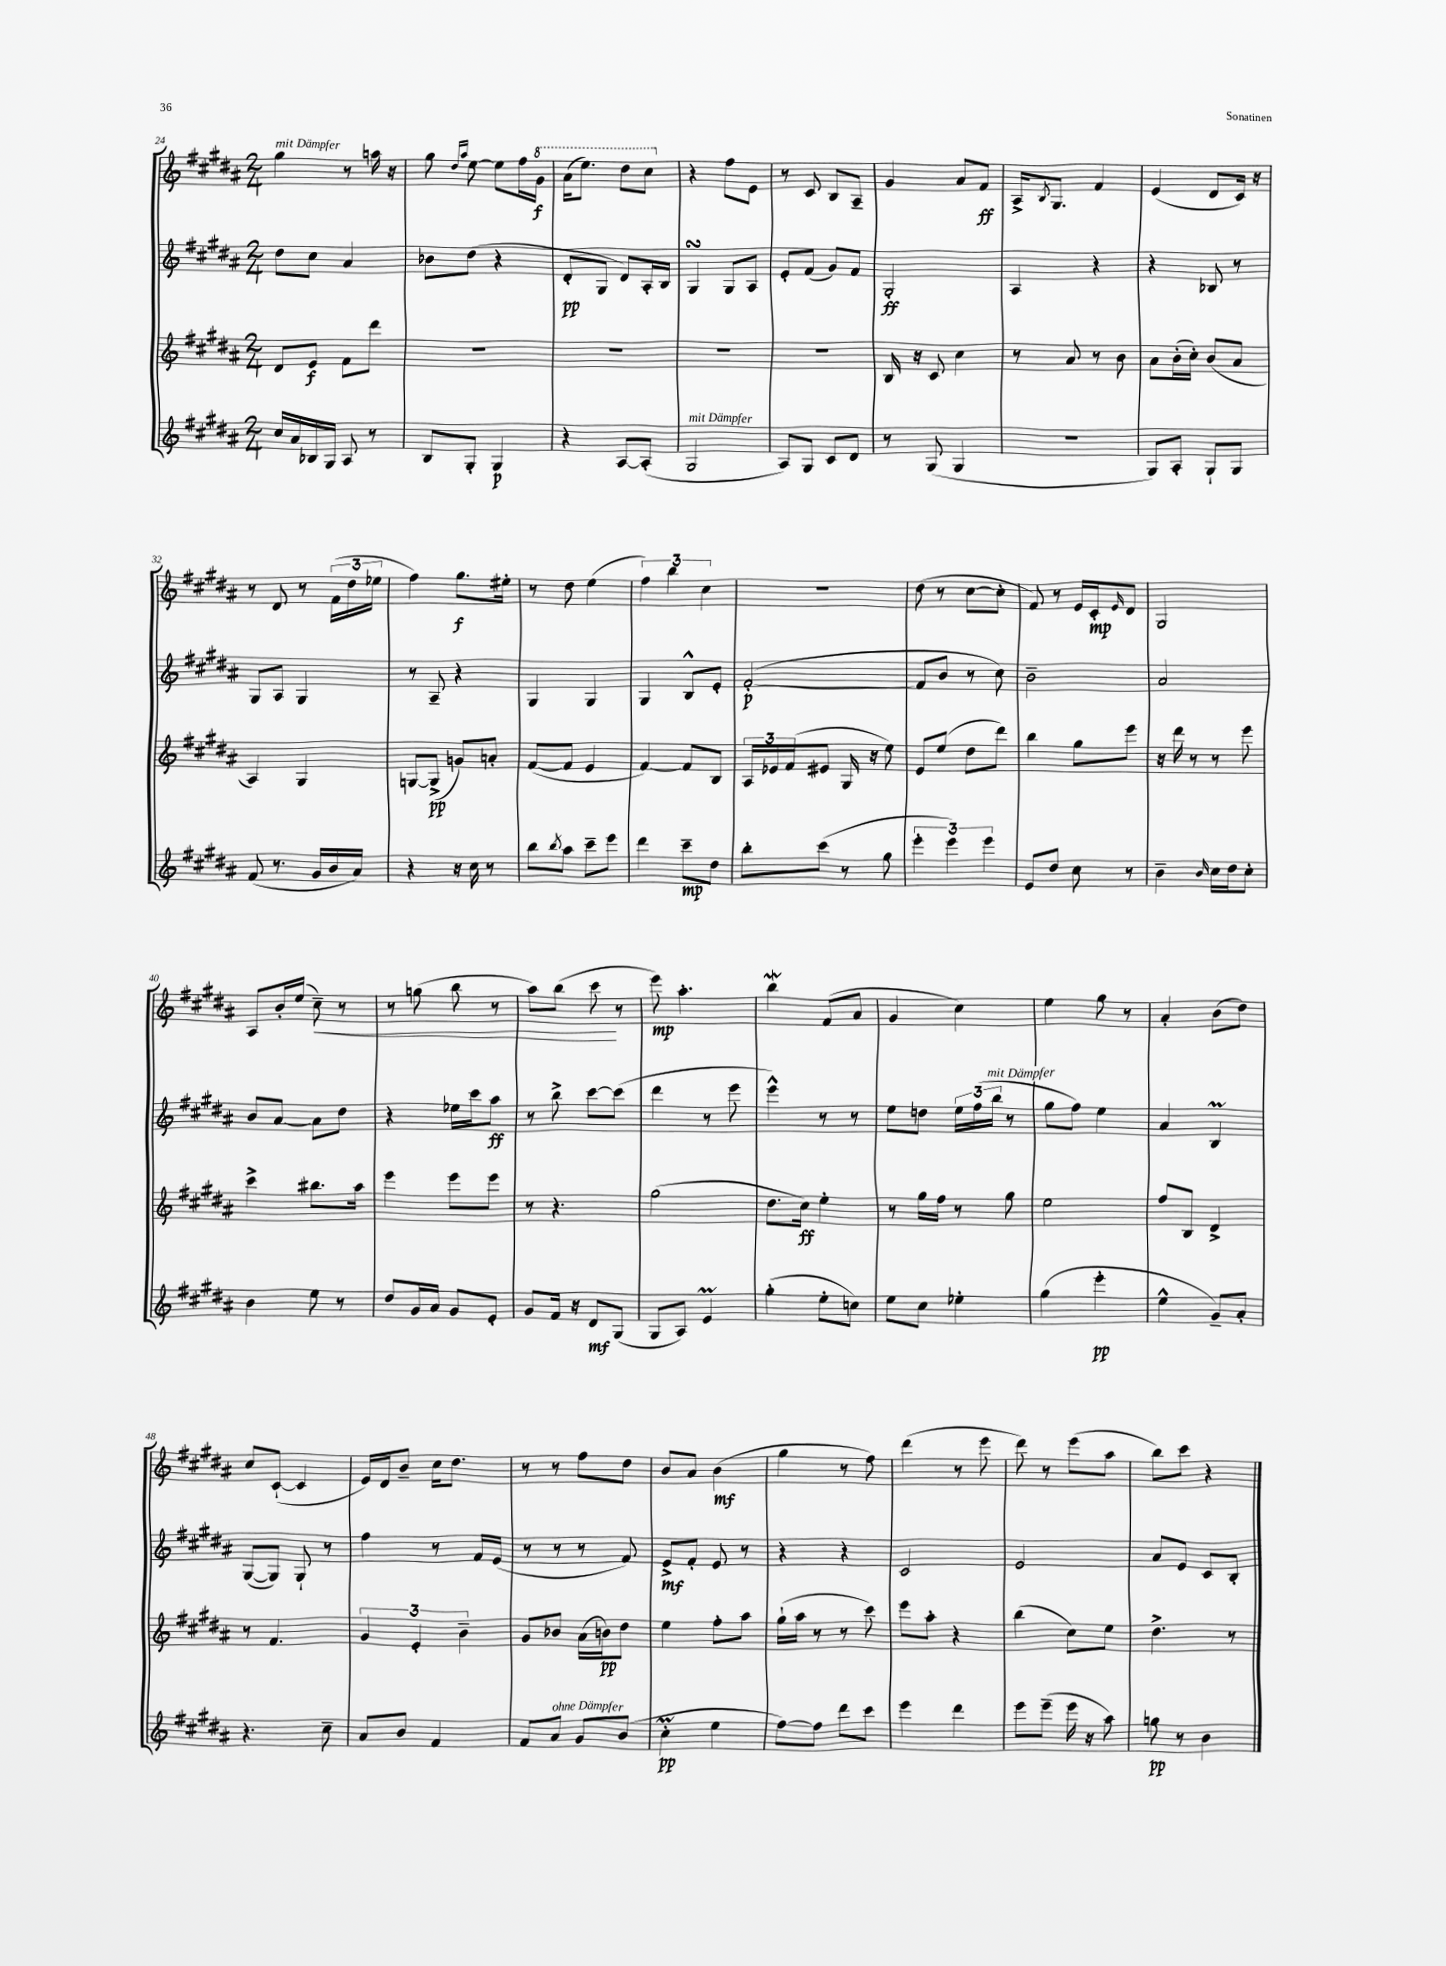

**kern	**dynam	**kern	**dynam	**kern	**dynam	**kern	**dynam
*part4	*part4	*part3	*part3	*part2	*part2	*part1	*part1
*staff4	*staff4	*staff3	*staff3	*staff2	*staff2	*staff1	*staff1
*clefG2	*	*clefG2	*	*clefG2	*	*clefG2	*
*k[f#c#g#d#a#]	*	*k[f#c#g#d#a#]	*	*k[f#c#g#d#a#]	*	*k[f#c#g#d#a#]	*
*M2/4	*	*M2/4	*	*M2/4	*	*M2/4	*
=24	=24	=24	=24	=24	=24	=24	=24
!	!	!	!	!	!	!LO:TX:a:i:t=mit Dämpfer	!
16cc#/LL	.	8d#/L	.	8dd#\L	.	4gg#\	.
16a#/	.	.	.	.	.	.	.
16B-X/	.	8e/J	f	8cc#\J	.	.	.
16G#/JJ	.	.	.	.	.	.	.
8A#/	.	8f#\L	.	4a#/	.	8r	.
8r	.	8ddd#\J	.	.	.	16aan\	.
.	.	.	.	.	.	16r	.
=25	=25	=25	=25	=25	=25	=25	=25
8B/L	.	2r	.	8b-X\L	.	8gg#\	.
.	.	.	.	.	.	16qqdd#/LL	.
.	.	.	.	.	.	16qqaa#/JJ	.
8G#'/J	.	.	.	(8dd#\J	.	[8ee\	.
4G#/	p	.	.	4r	.	8ee\L]	.
.	.	.	.	.	.	16ff#\L	.
*	*	*	*	*	*	*8va	*
.	.	.	.	.	.	16gg#\JJ	f
=26	=26	=26	=26	=26	=26	=26	=26
4r	.	2r	.	8d#'/L	pp	(16aa#\KL	.
.	.	.	.	.	.	8.eee\J)	.
.	.	.	.	8G#/J	.	.	.
[8A#/L	.	.	.	8d#/L)	.	8ddd#\L	.
(8A#'/J]	.	.	.	16A#'/L	.	8ccc#\J	.
.	.	.	.	16B/JJ	.	.	.
=27	=27	=27	=27	=27	=27	=27	=27
*	*	*	*	*	*	*X8va	*
!LO:TX:a:i:t=mit Dämpfer	!	!	!	!	!	!	!
2G#/	.	2r	.	4G#sSSS/	.	4r	.
.	.	.	.	8G#/L	.	8ff#\L	.
.	.	.	.	8A#/J	.	8e\J	.
=28	=28	=28	=28	=28	=28	=28	=28
8A#/L)	.	2r	.	8e'/L	.	8r	.
8G#/J	.	.	.	(8f#/J	.	8c#/	.
8c#/L	.	.	.	8g#/L)	.	8B/L	.
8d#/J	.	.	.	8f#/J	.	8A#~/J	.
=29	=29	=29	=29	=29	=29	=29	=29
8r	.	16B/	.	2G#'/	ff	4g#/	.
.	.	16r	.	.	.	.	.
(8G#/	.	8c#/	.	.	.	.	.
4G#/	.	4cc#\	.	.	.	8a#/L	.
.	.	.	.	.	.	8f#/J	ff
=30	=30	=30	=30	=30	=30	=30	=30
2r	.	8r	.	4A#/	.	16A#^/KL	.
.	.	.	.	.	.	8qB/	.
.	.	.	.	.	.	8.G#/J	.
.	.	8a#/	.	.	.	.	.
.	.	8r	.	4r	.	4f#/	.
.	.	8b\	.	.	.	.	.
=31	=31	=31	=31	=31	=31	=31	=31
8G#/L)	.	8a#\L	.	4r	.	(4e/	.
8A#'/J	.	(16b'\L	.	.	.	.	.
.	.	16cc#'\JJ)	.	.	.	.	.
8G#`/L	.	(8b/L	.	8B-X/	.	8d#/L	.
8G#/J	.	8a#/J	.	8r	.	16c#/Jk)	.
.	.	.	.	.	.	16r	.
!!LO:LB:g=z
=32	=32	=32	=32	=32	=32	=32	=32
(8f#/	.	4A#/)	.	8G#/L	.	8r	.
8.r	.	.	.	8A#/J	.	8d#/	.
.	.	4G#/	.	4G#/	.	8r	.
16g#/LL	.	.	.	.	.	.	.
16b/	.	.	.	.	.	(24f#\LL	.
.	.	.	.	.	.	24dd#\	.
16a#/JJ)	.	.	.	.	.	.	.
.	.	.	.	.	.	24ee-X\JJ	.
=33	=33	=33	=33	=33	=33	=33	=33
4r	.	[8Gn/L	.	8r	.	4ff#\)	.
.	.	(8G^/J]	pp	8A#~/	.	.	.
16r	.	8gn/L)	.	4r	.	8.gg#\L	f
16cc#\	.	.	.	.	.	.	.
8r	.	8an'/J	.	.	.	.	.
.	.	.	.	.	.	16ee#X'\Jk	.
=34	=34	=34	=34	=34	=34	=34	=34
8bb\L	.	([8f#/L	.	4G#/	.	8r	.
8qbb/	.	.	.	.	.	.	.
8aa#\J	.	8f#/J]	.	.	.	8dd#\	.
8ccc#~\L	.	4e/	.	4G#/	.	(4ee\	.
8eee\J	.	.	.	.	.	.	.
=35	=35	=35	=35	=35	=35	=35	=35
4ddd#\	.	[4f#/)	.	4G#/	.	6ff#\)	.
.	.	.	.	.	.	6bb\	.
8ccc#~\L	mp	8f#/L]	.	8B^^/L	.	.	.
.	.	.	.	.	.	6cc#\	.
8dd#\J	.	8B/J	.	8e'/J	.	.	.
=36	=36	=36	=36	=36	=36	=36	=36
8bb'\L	.	24A#/LL	.	([2f#'/	p	2r	.
.	.	24e-X/	.	.	.	.	.
.	.	(24f#/J	.	.	.	.	.
(8ccc#\J	.	8e#X/J	.	.	.	.	.
8r	.	16G#/	.	.	.	.	.
.	.	16r	.	.	.	.	.
8gg#\	.	8ee\)	.	.	.	.	.
=37	=37	=37	=37	=37	=37	=37	=37
6eee'\	.	8e/L	.	8f#/L]	.	(8dd#\	.
.	.	(8ee/J	.	8b/J	.	8r	.
6eee\)	.	.	.	.	.	.	.
.	.	8dd#\L	.	8r	.	[8cc#\L	.
6eee\	.	.	.	.	.	.	.
.	.	8ddd#\J)	.	8cc#\)	.	8cc#'\J]	.
=38	=38	=38	=38	=38	=38	=38	=38
8e/L	.	4bb\	.	2b~\	.	8f#/)	.
8dd#/J	.	.	.	.	.	8r	.
8cc#\	.	8gg#\L	.	.	.	16e/LL	.
.	.	.	.	.	.	16c#'/J	mp
.	.	.	.	.	.	16qqe/	.
8r	.	8eee\J	.	.	.	8d#/J	.
=39	=39	=39	=39	=39	=39	=39	=39
4b~\	.	16r	.	2a#/	.	2G#/	.
.	.	16ddd#\	.	.	.	.	.
.	.	8r	.	.	.	.	.
16qqb/	.	.	.	.	.	.	.
16cc#\LL	.	8r	.	.	.	.	.
16dd#\J	.	.	.	.	.	.	.
8cc#'\J	.	8eee\	.	.	.	.	.
!!LO:LB:g=z
=40	=40	=40	=40	=40	=40	=40	=40
4b\	.	4ccc#^\	.	8b/L	.	8A#/L	.
.	.	.	.	[8a#/J	.	16b'/L	.
.	.	.	.	.	.	(16ee/JJ	.
!	!	!	!	!	!	!	!LO:HP:b
8ee\	.	8.bb#X\L	.	8a#\L]	.	8cc#~\)	<
8r	.	.	.	8dd#\J	.	8r	.
.	.	16aa#\Jk	.	.	.	.	.
=41	=41	=41	=41	=41	=41	=41	=41
8dd#/L	.	4eee\	.	4r	.	8r	.
16g#/L	.	.	.	.	.	(8ggn\	.
16a#/JJ	.	.	.	.	.	.	.
8g#/L	.	8eee\L	.	16ee-X\LL	.	8bb\	.
.	.	.	.	16ccc#\J	.	.	.
8e'/J	.	8eee\J	.	8aa#\J	ff	8r	.
=42	=42	=42	=42	=42	=42	=42	=42
8g#/L	.	8r	.	8r	.	8aa#\L)	.
16f#/Jk	.	4.r	.	8bb^\	.	(8bb\J	.
16r	.	.	.	.	.	.	.
8d#/L	mf	.	.	[8ccc#\L	.	8ccc#\	.
(8G#/J	.	.	.	(8ccc#\J]	.	8r	[
=43	=43	=43	=43	=43	=43	=43	=43
8G#/L	.	(2gg#\	.	4ddd#\	.	8eee\)	mp
8A#/J)	.	.	.	.	.	4.aa#'\	.
4eM/	.	.	.	8r	.	.	.
.	.	.	.	8eee\	.	.	.
=44	=44	=44	=44	=44	=44	=44	=44
(4gg#'\	.	8.dd#\L	.	4eee^^\)	.	4bbw\	.
.	.	16cc#\Jk)	ff	.	.	.	.
8ee'\L	.	4ee'\	.	8r	.	(8f#/L	.
8ccn\J)	.	.	.	8r	.	8a#/J	.
=45	=45	=45	=45	=45	=45	=45	=45
8ee\L	.	8r	.	8ee\L	.	4g#/	.
8cc#\J	.	16gg#\LL	.	8ddn\J	.	.	.
.	.	16ff#\JJ	.	.	.	.	.
4ee-X'\	.	8r	.	24ee\LL	.	4cc#\)	.
.	.	.	.	(24ff#\	.	.	.
!	!	!	!	!LO:TX:a:i:t=mit Dämpfer	!	!	!
.	.	.	.	24bb\JJ	.	.	.
.	.	8gg#\	.	8r	.	.	.
=46	=46	=46	=46	=46	=46	=46	=46
(4gg#\	.	2ee\	.	8gg#\L	.	4ee\	.
.	.	.	.	8ff#\J)	.	.	.
4eee'\	pp	.	.	4ee\	.	8gg#\	.
.	.	.	.	.	.	8r	.
=47	=47	=47	=47	=47	=47	=47	=47
4ee^^\	.	8ff#/L	.	4a#/	.	4a#'/	.
.	.	8B/J	.	.	.	.	.
8g#~/L)	.	4d#^/	.	4BM/	.	(8b\L	.
8a#'/J	.	.	.	.	.	8dd#\J)	.
!!LO:LB:g=z
=48	=48	=48	=48	=48	=48	=48	=48
4.r	.	8r	.	([8G#/L	.	8cc#/L	.
.	.	4.f#/	.	8G#/J])	.	([8c#`/J	.
.	.	.	.	8G#`/	.	4c#/]	.
8cc#~\	.	.	.	8r	.	.	.
=49	=49	=49	=49	=49	=49	=49	=49
8a#/L	.	6g#/	.	4ff#\	.	16e/LL)	.
.	.	.	.	.	.	16d#/J	.
8b/J	.	.	.	.	.	8b~/J	.
.	.	6e'/	.	.	.	.	.
4f#/	.	.	.	8r	.	16cc#\KL	.
.	.	.	.	.	.	8.dd#\J	.
.	.	6b~\	.	.	.	.	.
.	.	.	.	16f#/LL	.	.	.
.	.	.	.	(16e/JJ	.	.	.
=50	=50	=50	=50	=50	=50	=50	=50
8f#/L	.	8g#/L	.	8r	.	8r	.
!LO:TX:a:i:t=ohne Dämpfer	!	!	!	!	!	!	!
8a#/J	.	8b-X/J	.	8r	.	8r	.
8g#/L	.	(16a#\LL	.	8r	.	8ff#\L	.
.	.	16bn\J)	pp	.	.	.	.
(8b/J	.	8dd#\J	.	8f#/)	.	8dd#\J	.
=51	=51	=51	=51	=51	=51	=51	=51
4cc#M'\	pp	4ee\	.	8e^/L	mf	8b/L	.
.	.	.	.	8f#'/J	.	8a#/J	.
4ee\	.	8ff#'\L	.	8e/	.	(4b\	mf
.	.	8aa#\J	.	8r	.	.	.
=52	=52	=52	=52	=52	=52	=52	=52
[8ff#\L)	.	(16gg#`\LL	.	4r	.	4gg#\	.
.	.	16aa#\JJ	.	.	.	.	.
8ff#\J]	.	8r	.	.	.	.	.
8ddd#\L	.	8r	.	4r	.	8r	.
8ccc#\J	.	8ccc#\)	.	.	.	8ff#\)	.
=53	=53	=53	=53	=53	=53	=53	=53
4eee\	.	8eee\L	.	2c#/	.	(4ddd#\	.
.	.	8aa#'\J	.	.	.	.	.
4ddd#\	.	4r	.	.	.	8r	.
.	.	.	.	.	.	8eee\	.
=54	=54	=54	=54	=54	=54	=54	=54
8eee\L	.	(4bb\	.	2e/	.	8ddd#\)	.
(8eee~\J	.	.	.	.	.	8r	.
16eee\	.	8cc#\L)	.	.	.	(8eee\L	.
16r	.	.	.	.	.	.	.
8aa#\)	.	8ee\J	.	.	.	8aa#\J	.
=55	=55	=55	=55	=55	=55	=55	=55
8ggn\	pp	4.dd#^\	.	8a#/L	.	8bb\L)	.
8r	.	.	.	8e/J	.	8ccc#\J	.
4b\	.	.	.	8c#/L	.	4r	.
.	.	8r	.	8B'/J	.	.	.
==	==	==	==	==	==	==	==
*-	*-	*-	*-	*-	*-	*-	*-
